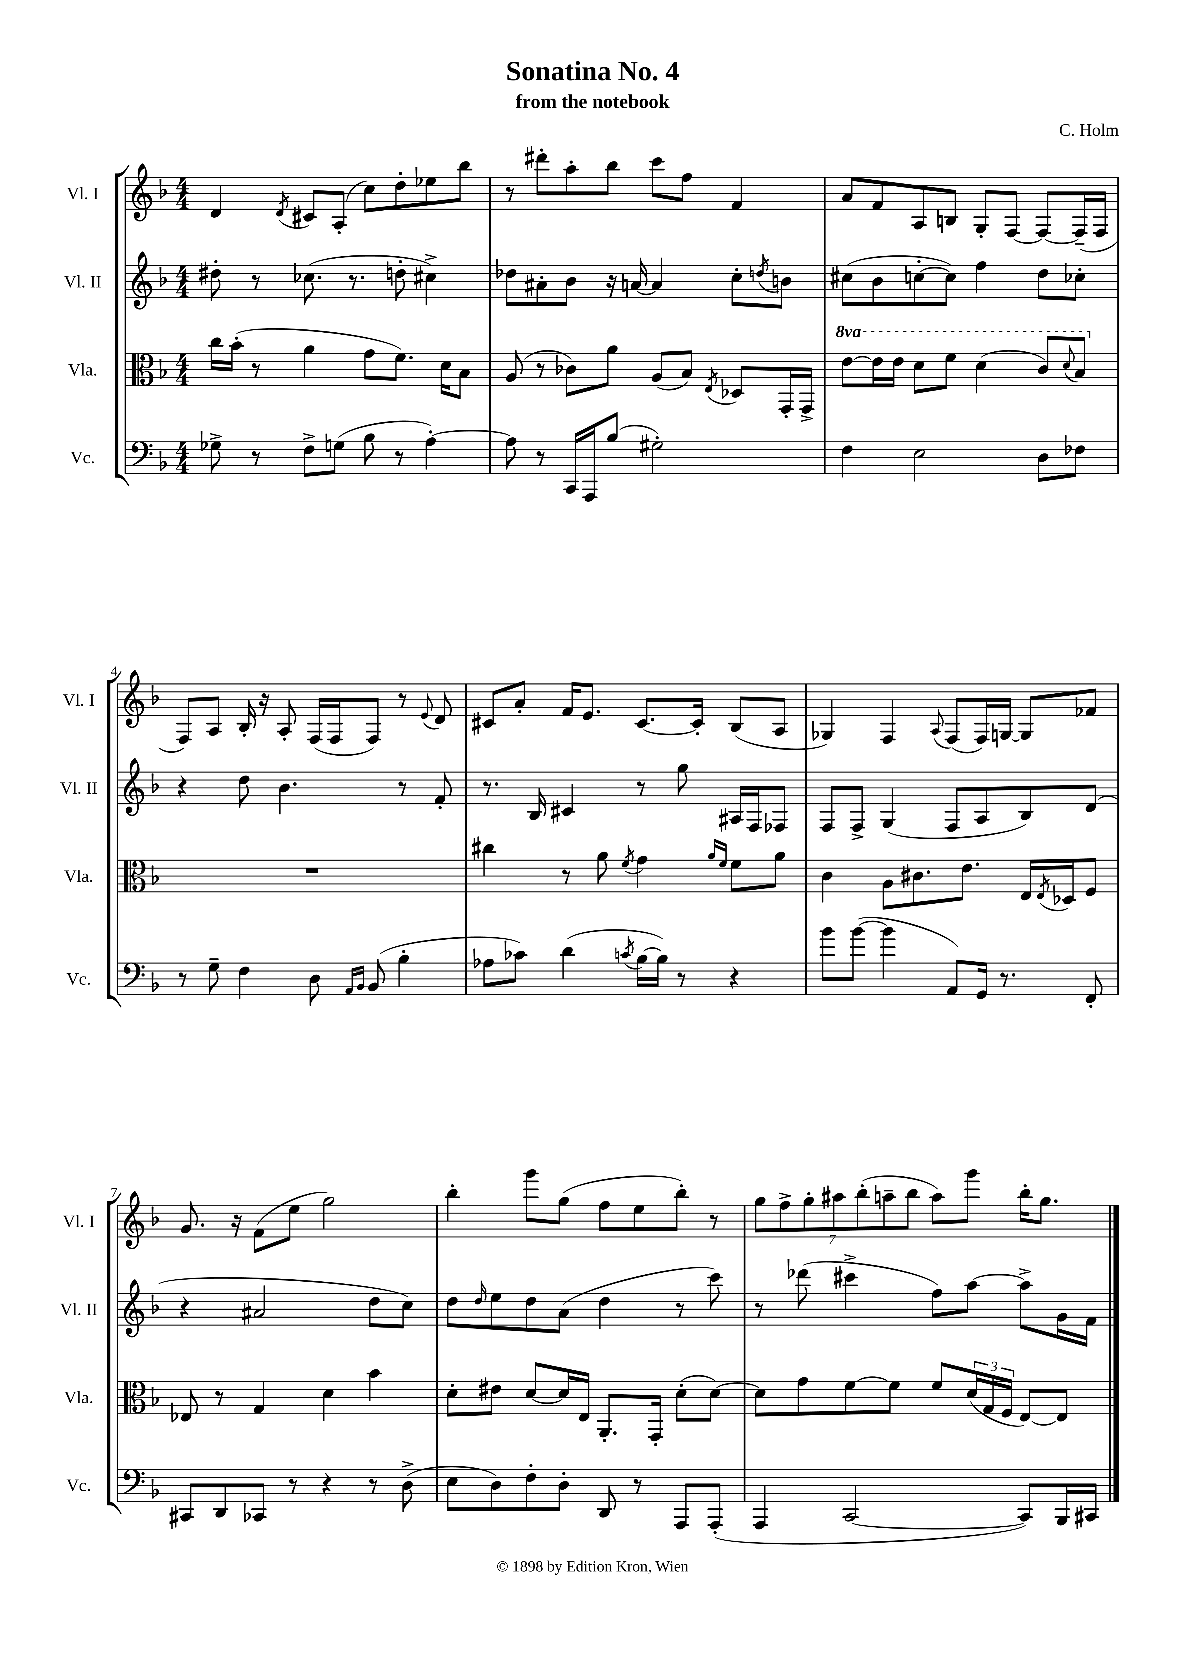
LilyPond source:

\header { title = "Sonatina No. 4" composer = "C. Holm" subtitle = "from the notebook" }
<<
\new StaffGroup <<
\new Staff = "s0" \with { instrumentName = "Vl. I" shortInstrumentName = "Vl. I" } {
    \clef treble \key f \major \numericTimeSignature \time 4/4
    d'4 \acciaccatura { d'8 } cis'8 a8-.( c''8) d''8-. ees''8 bes''8 |
    r8 dis'''8-. a''8-. bes''8 c'''8 f''8 f'4 |
    a'8 f'8 a8 b8 g8-. f8~ f8~ f16--( f16 |
    f8) a8 bes16-. r16 a8-. f16( f16 f8) r8 \appoggiatura { e'8 } d'8 |
    cis'8 a'8-. f'16 e'8. cis'8.~ cis'16-. bes8( a8 |
    ges4) f4 \appoggiatura { a8 } f8( f16) g16~ g8 fes'8 |
    g'8. r16 f'8( e''8 g''2) |
    bes''4-. g'''8 g''8( f''8 e''8 bes''8-.) r8 |
    \tuplet 7/4 { g''8 f''8-> g''8-. ais''8 bes''8-.( a''8-- bes''8 } a''8) g'''8 bes''16-. g''8. \bar "|." |
}
\new Staff = "s1" \with { instrumentName = "Vl. II" shortInstrumentName = "Vl. II" } {
    \clef treble \key f \major \numericTimeSignature \time 4/4
    dis''8-. r8 ces''8.( r8. d''8-. cis''4->) |
    des''8 ais'8-. bes'8 r16 a'16~ a'4 c''8-. \acciaccatura { d''8 } b'8 |
    cis''8( bes'8 c''8~-. c''8) f''4 d''8 ces''8-. |
    r4 d''8 bes'4. r8 f'8-. |
    r8. bes16 cis'4 r8 g''8 ais16 f16 fes8 |
    f8 f8-> g4( f8 a8 bes8) d'8( |
    r4 ais'2 d''8 c''8) |
    d''8 \grace { d''16 } e''8 d''8 a'8( d''4 r8 c'''8) |
    r8 des'''8( cis'''4-> f''8) a''8~ a''8-> g'16 f'16 \bar "|." |
}
\new Staff = "s2" \with { instrumentName = "Vla." shortInstrumentName = "Vla." } {
    \clef alto \key f \major \numericTimeSignature \time 4/4 \set Staff.ottavationMarkups = #ottavation-simple-ordinals
    c''16 bes'16-.( r8 a'4 g'8 f'8.) d'16 bes8 |
    a8( r8 ces'8) a'8 a8( bes8) \acciaccatura { e8 } des8 g,16-. g,16-> |
    \ottava #1 e''8~ e''16 e''16 d''8 f''8 d''4( c''8) \appoggiatura { d''8 } bes'8 \ottava #0 |
    R1 |
    cis''4 r8 a'8 \acciaccatura { f'8 } g'4 \grace { a'16 f'16 } f'8 a'8 |
    c'4 a8 cis'8. e'8. e16 \acciaccatura { e8 } des16 f8 |
    ees8 r8 g4 d'4 bes'4 |
    d'8-. eis'8 d'8~ d'16 e16 a,8.-. g,16-. d'8-.( d'8~) |
    d'8 g'8 f'8~ f'8 f'8 \tuplet 3/2 { d'16( g16 f16 } e8~) e8 \bar "|." |
}
\new Staff = "s3" \with { instrumentName = "Vc." shortInstrumentName = "Vc." } {
    \clef bass \key f \major \numericTimeSignature \time 4/4
    ges8-> r8 f8-> g8( bes8 r8 a4~-.) |
    a8 r8 c,16 a,,16 bes8( gis2-.) |
    f4 e2 d8 fes8 |
    r8 g8-- f4 d8 \grace { a,16 bes,16 } bes,8( bes4-. |
    aes8 ces'8) d'4( \acciaccatura { c'8 } bes16~ bes16) r8 r4 |
    bes'8 bes'8~( bes'4 a,8) g,16 r8. f,8-. |
    cis,8 d,8 ces,8 r8 r4 r8 d8->( |
    e8 d8) f8-. d8-. d,8 r8 a,,8 a,,8-.( |
    a,,4 c,2~ c,8) bes,,16 cis,16 \bar "|." |
}
>>
>>
